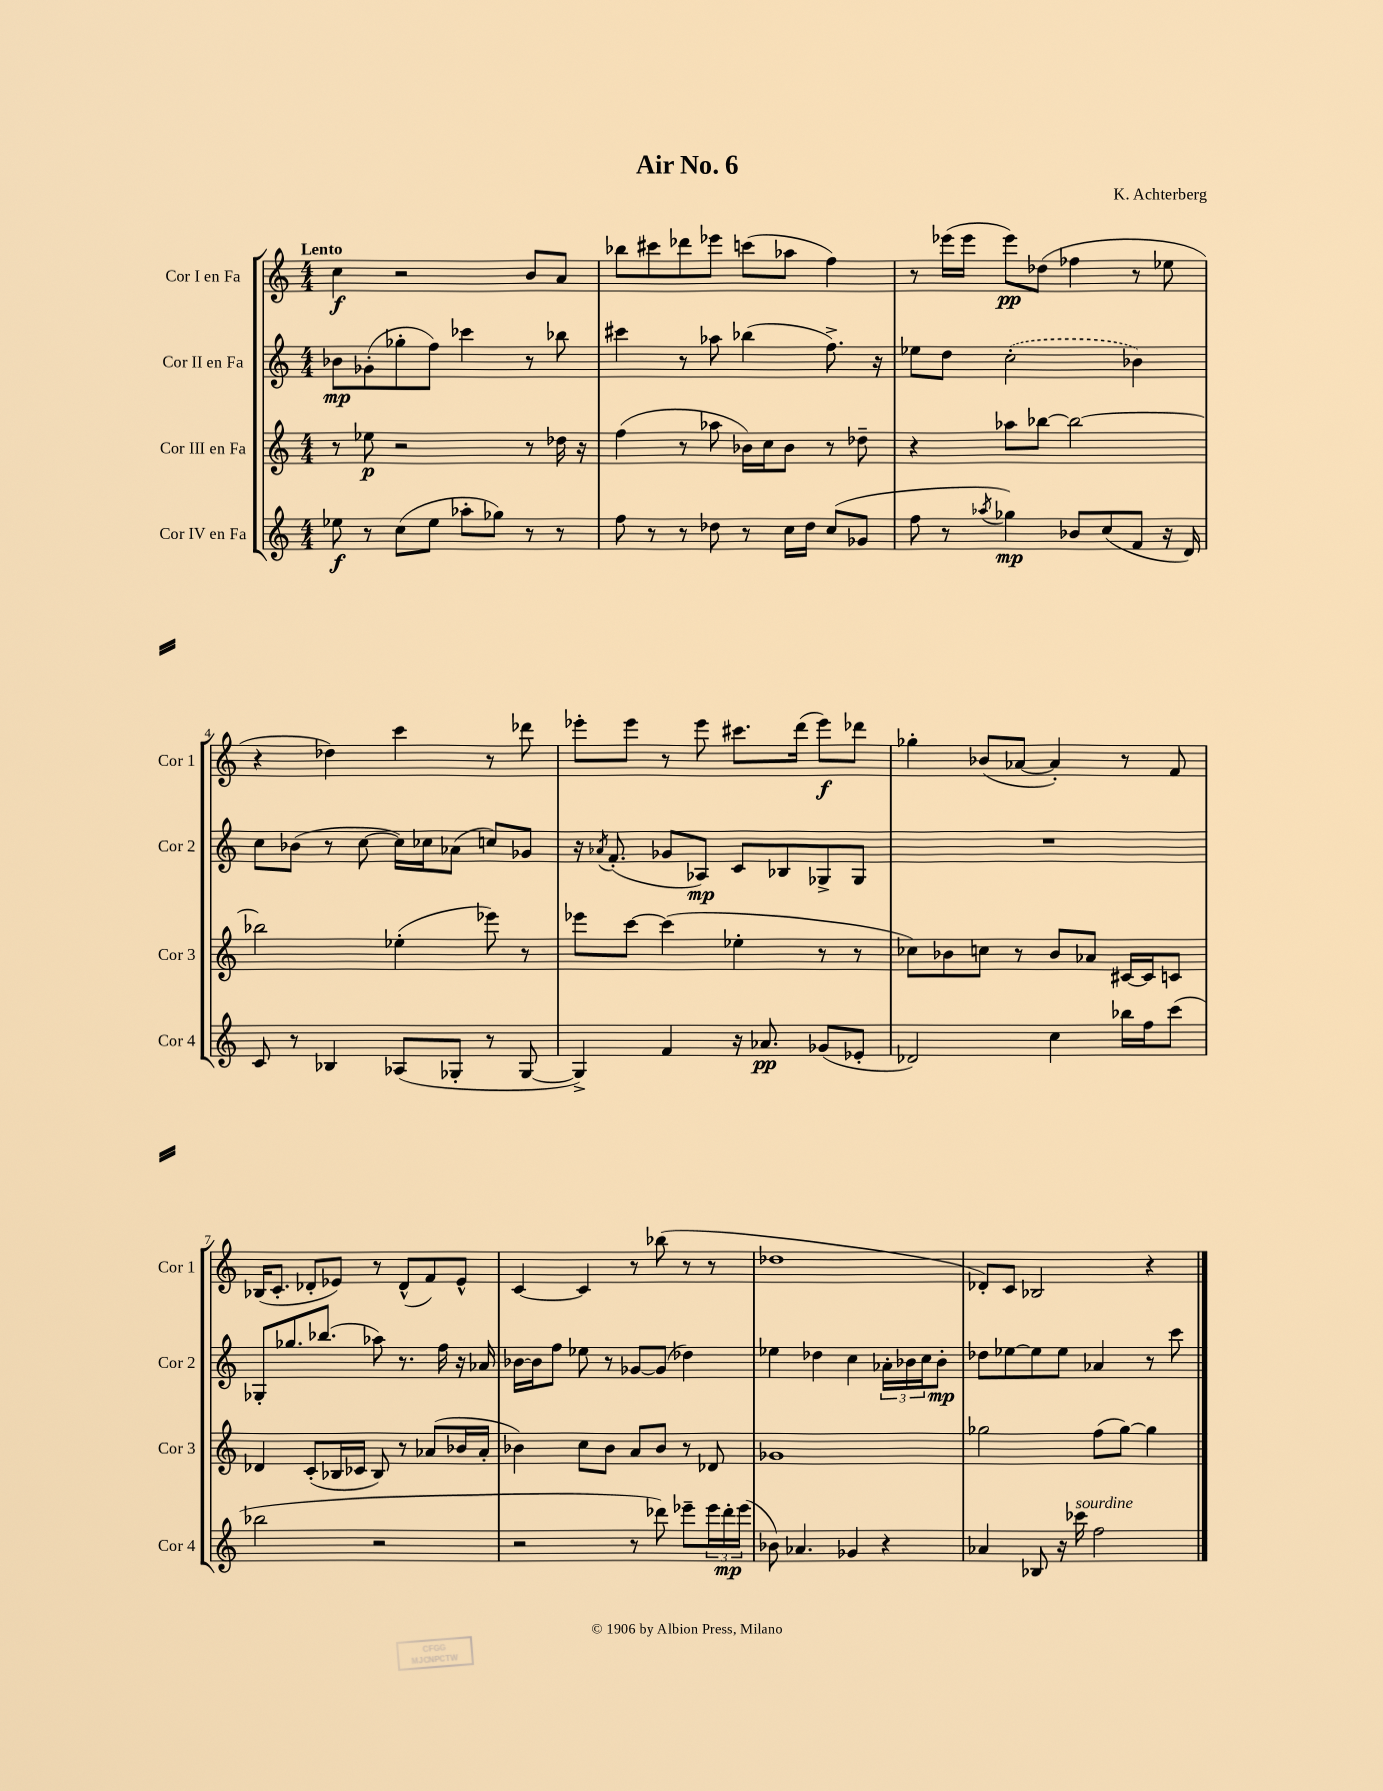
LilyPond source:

\header { title = "Air No. 6" composer = "K. Achterberg" }
<<
\new StaffGroup <<
\new Staff = "s0" \with { instrumentName = "Cor I en Fa" shortInstrumentName = "Cor 1" } {
    \clef treble \key c \major \numericTimeSignature \time 4/4 \tempo "Lento"
    c''4\f r2 b'8 a'8 |
    bes''8 cis'''8 des'''8 ees'''8 c'''8( aes''8 f''4) |
    r8 ees'''16( ees'''16 ees'''8\pp) des''8( fes''4 r8 ees''8 |
    r4 des''4) c'''4 r8 des'''8 |
    ees'''8-. ees'''8 r8 ees'''8 cis'''8. d'''16( ees'''8\f) des'''8 |
    ges''4-. bes'8( aes'8~ aes'4-.) r8 f'8 |
    bes16( c'8.-. des'8-. ees'8) r8 des'8-^( f'8) ees'8-^ |
    c'4~ c'4 r8 bes''8( r8 r8 |
    des''1 |
    des'8-.) c'8 bes2 r4 \bar "|." |
}
\new Staff = "s1" \with { instrumentName = "Cor II en Fa" shortInstrumentName = "Cor 2" } {
    \clef treble \key c \major \numericTimeSignature \time 4/4
    bes'8\mp ges'8-.( ges''8-. f''8) ces'''4 r8 bes''8 |
    cis'''4 r8 aes''8 bes''4( f''8.->) r16 |
    ees''8 d''8 \once \slurDashed c''2-.( bes'4) |
    c''8 bes'8( r8 c''8~ c''16) ces''16 aes'8( c''8) ges'8 |
    r16 \acciaccatura { aes'8 } f'8.-.( ges'8 aes8\mp) c'8 bes8 ges8-> ges8 |
    R1 |
    ges8-. ges''8. bes''8.( aes''8) r8. f''16 r16 aes'16 |
    bes'16~ bes'16 f''8 ees''8 r8 ges'8~ ges'8( des''4) |
    ees''4 des''4 c''4 \tuplet 3/2 { aes'16-. bes'16 c''16 } bes'8-.\mp |
    des''8 ees''8~ ees''8 ees''8 aes'4 r8 c'''8 \bar "|." |
}
\new Staff = "s2" \with { instrumentName = "Cor III en Fa" shortInstrumentName = "Cor 3" } {
    \clef treble \key c \major \numericTimeSignature \time 4/4
    r8 ees''8\p r2 r8 des''16 r16 |
    f''4( r8 aes''8 bes'16) c''16 bes'8 r8 des''8-- |
    r4 aes''8 bes''8~ bes''2~ |
    bes''2 ees''4-.( ees'''8) r8 |
    ees'''8 c'''8~ c'''4( ees''4-. r8 r8 |
    ces''8) bes'8 c''8 r8 bes'8 aes'8 cis'16~ cis'16 c'8 |
    des'4 c'8-.( bes16 ces'16 bes8) r8 aes'8( bes'16 aes'16-. |
    bes'4) c''8 bes'8 a'8 bes'8 r8 des'8 |
    ges'1 |
    ges''2 f''8( ges''8~) ges''4 \bar "|." |
}
\new Staff = "s3" \with { instrumentName = "Cor IV en Fa" shortInstrumentName = "Cor 4" } {
    \clef treble \key c \major \numericTimeSignature \time 4/4
    ees''8\f r8 c''8( ees''8 aes''8-. ges''8) r8 r8 |
    f''8 r8 r8 des''8 r8 c''16 des''16 c''8( ges'8 |
    f''8 r8 \acciaccatura { aes''8 } ges''4\mp) bes'8 c''8( f'8 r16 d'16) |
    c'8 r8 bes4 aes8( ges8-. r8 ges8~ |
    ges4->) f'4 r16 aes'8.\pp ges'8( ees'8-. |
    des'2) c''4 bes''16 f''16 c'''8( |
    bes''2 r2 |
    r2 r8 des'''8) ees'''8-- \tuplet 3/2 { ees'''16 des'''16-.\mp ees'''16( } |
    bes'8) aes'4. ges'4 r4 |
    aes'4 bes8 r16 ces'''16^\markup { \italic "sourdine" } f''2 \bar "|." |
}
>>
>>
